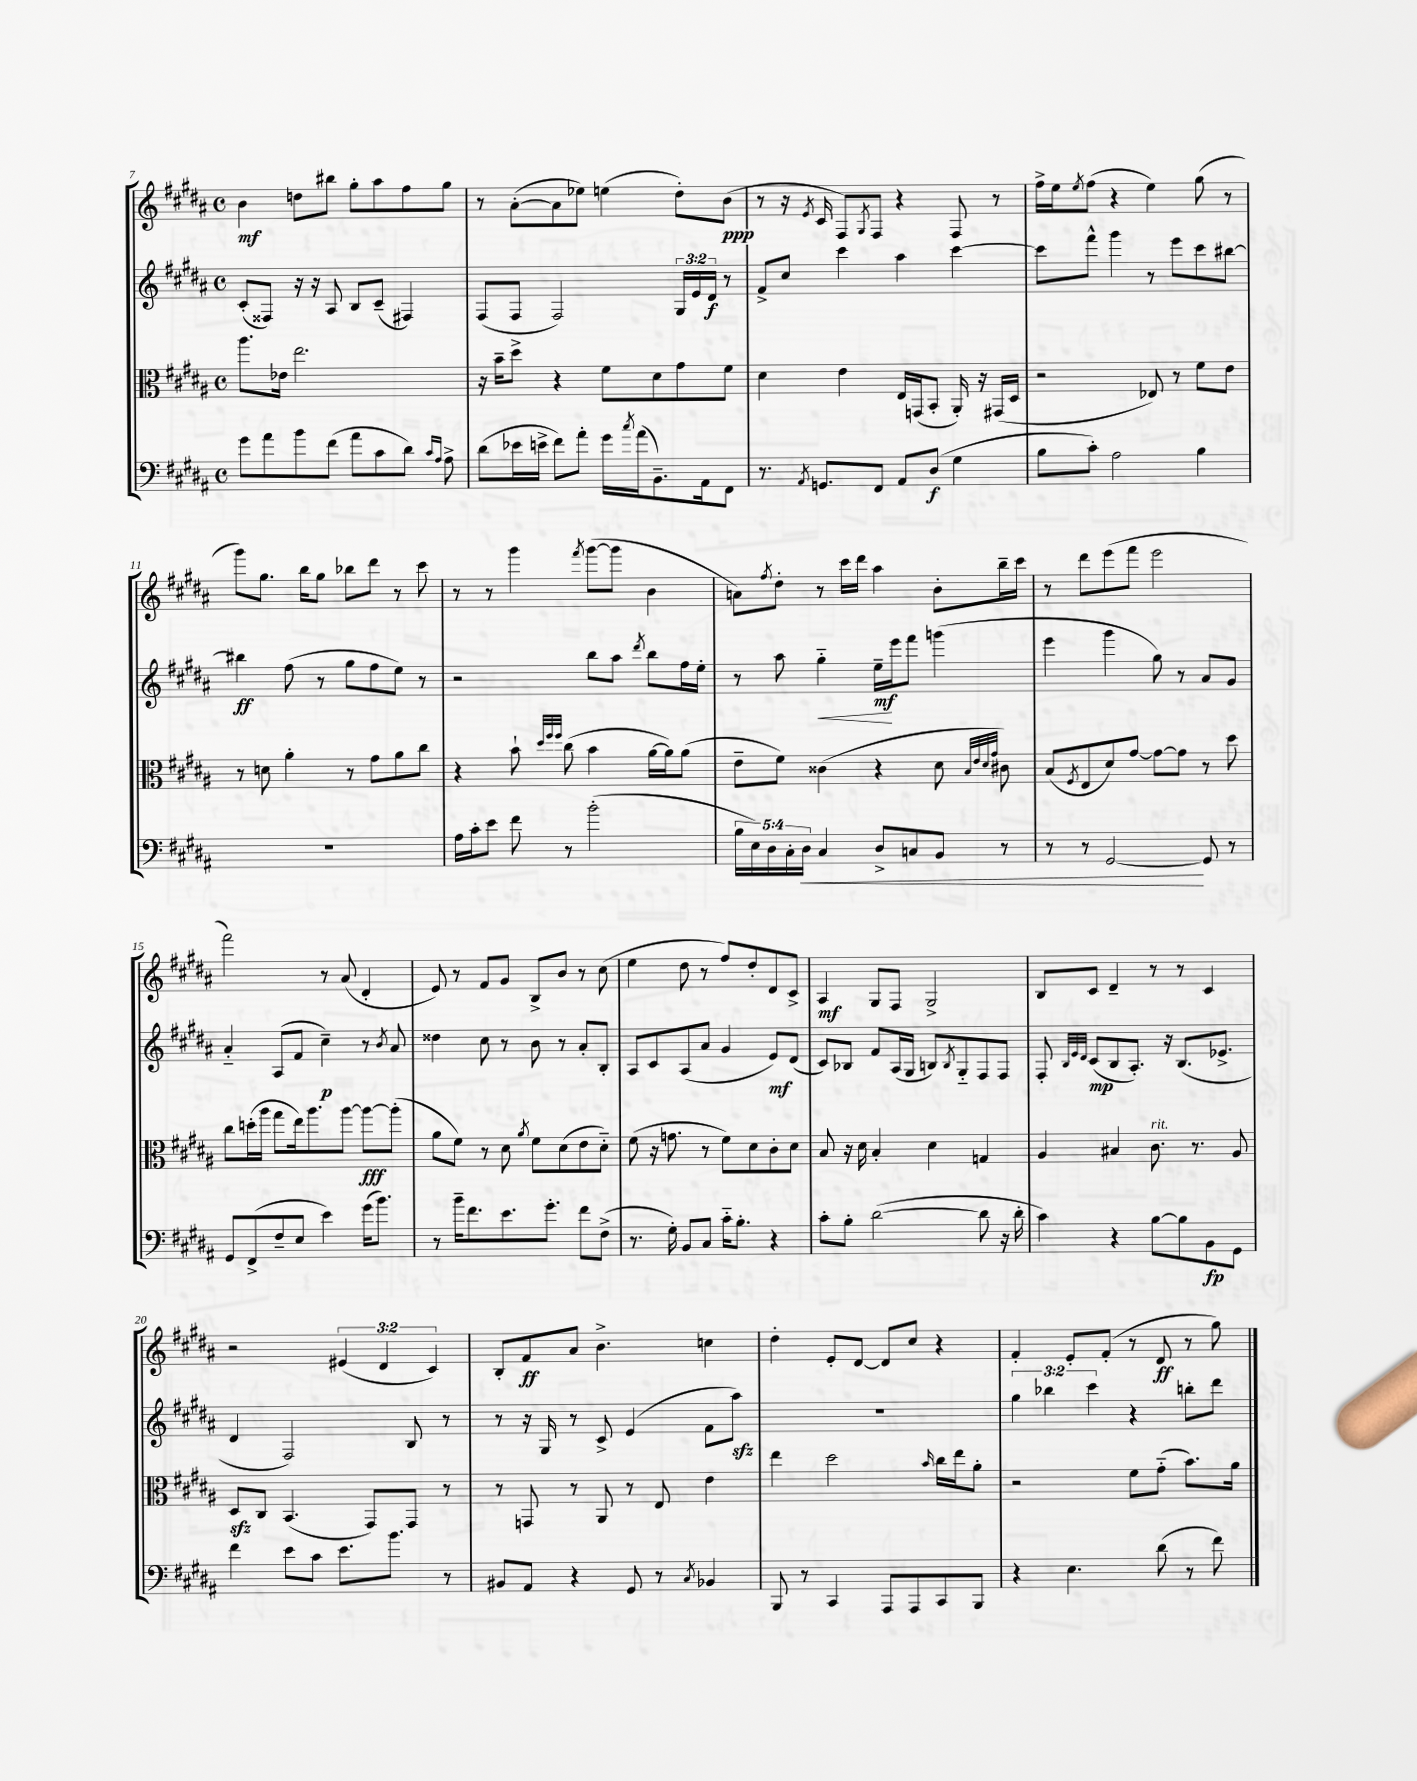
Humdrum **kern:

**kern	**kern	**kern	**kern
*staff4	*staff3	*staff2	*staff1
*clefF4	*clefC3	*clefG2	*clefG2
*k[f#c#g#d#a#]	*k[f#c#g#d#a#]	*k[f#c#g#d#a#]	*k[f#c#g#d#a#]
*M4/4	*M4/4	*M4/4	*M4/4
*met(c)	*met(c)	*met(c)	*met(c)
8g#\L	8.aa#\L	(8c#'/L	4b\
8a#\	.	8F##/J)	.
.	16e-\Jk	.	.
8b\	2.ee\	16r	8dd\L
.	.	16r	.
(8f#\J	.	8A#/	8bb#\J
8a#\L	.	8B/L	8gg#'\L
8c#\	.	(8c#~/J	8aa#\
8d#\J)	.	4F#/)	8ff#\
16qqc#/LL	.	.	.
16qqA#/JJ	.	.	.
8A#^\	.	.	8gg#\J
=	=	=	=
(8d#\L	16r	(8F#/L	8r
.	16b~\LK	.	.
16e-\L	8dd#^\J	8F#/J	([8a#'\L
16e^\JJ	.	.	.
8f#\L)	4r	2F#/)	8a#\]
8a#'\J	.	.	8ee-\J)
16g#\LL	8f#\L	.	(4ee\
8qcc#/	.	.	.
(16a#\J	.	.	.
8.BB~\)	8d#\	.	.
.	8g#\	24G#/LL	8dd#'\L)
.	.	24e/	.
16AA#\k	.	.	.
.	.	24d#/JJ	.
8FF#\J	8f#\J	8r	(8b\J
=	=	=	=
8.r	4d#\	8f#^/L	8r
.	.	8cc#/J	16r
8qAA#/	.	.	8qe/
8.GG/L	.	.	16c#/
.	4e\	4ccc#\	8F#/L)
.	.	.	8qG#/
8FF#/J	.	.	8F#/J
8AA#/L	16E/LL	4aa#\	4r
.	(16GG/J	.	.
(8D#/J	8BB'/J	.	.
4G#\	16AA#'/)	[4ccc#\	8F#/
.	16r	.	.
.	(16GG#/LL	.	8r
.	16D#/JJ	.	.
=	=	=	=
8B\L	2r	8ccc#\]L	16ff#^\LL
.	.	.	16ee\J
.	.	.	8qee/
8c#'\J)	.	8fff#^^\J	(8ff#\J
2A#\	.	4ggg#\	4r
.	8E-/)	8r	4ee\)
.	8r	8eee\L	.
4B\	8f#\L	8ccc#\	(8gg#\
.	8e\J	[8bb#\J	8r
=	=	=	=
1r	8r	4bb#\]	8ggg#\L)
.	8d\	.	8.gg#\J
.	4a#'\	(8ff#\	.
.	.	.	16bb\LK
.	.	8r	8gg#\J
.	8r	8gg#\L	8bb-\L
.	8g#\L	8ff#\	8ddd#\J
.	8a#\	8ee\J)	8r
.	8cc#\J	8r	8ccc#\
=	=	=	=
16A#\LL	4r	2r	8r
16c#'\J	.	.	.
8e\J	.	.	8r
8f#\	8b`\	.	4ggg#\
.	32qqdd#/LLL	.	.
.	32qqff#/	.	.
.	32qqff#/JJJ	.	.
8r	(8cc#\	.	.
.	.	.	8qfff#/
(2b'\	4b\	8bb\L	([8ggg#\L
.	.	8aa#\J	8ggg#\]J
.	.	8qddd#/	.
.	[16a#\LL	8bb\L	4b\
.	16a#\]J)	.	.
.	(8a#\J	16ff#\L	.
.	.	16ee'\JJ	.
=	=	=	=
20B\LL	8e~\L	8r	8a\L)
20E\)	.	.	.
20D#\	.	.	.
.	.	.	8qff#/
.	8f#\J)	8aa#\	8dd#'\J
20C#'\	.	.	.
20D#\JJ	.	.	.
4C#/	(4c##\	4gg#'~\	8r
.	.	.	16ccc#\LL
.	.	.	16ddd#\JJ
8D#^/L	4r	16ee~\LL	4aa#\
.	.	16eee\J	.
8C/	.	8fff#\J	.
8BB/J	8d#\	(4ggg\	8b'\L
.	32qqB/LLL	.	.
.	32qqe/	.	.
.	32qqd#/	.	.
.	32qqg#/JJJ	.	.
8r	8c#\)	.	16bb~\L
.	.	.	16ccc#\JJ
=	=	=	=
8r	(8B/L	4eee\	8r
.	8qF#/	.	.
8r	8E/	.	8ddd#\L
[2GG#/	8d#/)	4ggg#\	(8eee\
.	[8g#/J	.	8fff#\J
.	8g#\_L	8gg#\)	2eee\
.	8g#\]J	8r	.
8GG#/]	8r	8a#/L	.
8r	8dd#\	8g#/J	.
=	=	=	=
8GG#/L	8cc#\L	4a#'~/	2fff#\)
(8FF#^/	(16dd'\L	.	.
.	16aa#\JJ	.	.
8F#~/	8gg#\L	(8A#/L	.
8E/J	16ee\k)	8f#/J	.
.	8.aa#\	.	.
4e\)	.	4cc#~\)	8r
.	[8aa#\J	.	(8a#/
(16g#\LK	8aa#\_L	8r	4d#'/
8.b\J)	.	.	.
.	.	8qb/	.
.	(8aa#'\]J	8a#/	.
=	=	=	=
8r	8a#\L	4dd##\	8e/)
16b~\LK	8f#\J)	.	8r
8.f#\	.	.	.
.	8r	8cc#\	8f#/L
8.e\	8d#\	8r	8g#/J
.	8qa#/	.	.
.	8f#\L	8b\	8B^/L
8.g#'\J	.	.	.
.	(8d#\	8r	8b/J
8f#\L	8e\	8a#'/L	8r
(8F#^\J	8d#'~\J)	8B'/J	(8cc#\
=	=	=	=
8.r	(8f#\	8A#/L	4ee\
.	16r	8c#/	.
16G#'\)	8.g\	.	.
8BB/L	.	(8A#/	8dd#\
8C#/J	8r	8a#/J	8r
16c#'~\LK	8f#\L)	4g#/	8ff#/L)
8.B'\J	.	.	.
.	8d#\	.	8dd#'/
4r	8c#'\	8e/L)	8d#/
.	8d#\J	(8d#/J	8c#^/J
=	=	=	=
8c#'\L	8B/	8c#/L)	4A#/
8B'\J	16r	8B-/J	.
.	16d#\	.	.
([2d#\	4B'/	8f#/L	8G#/L
.	.	(16A#/L	8F#/J
.	.	16G#/JJ	.
.	4d#\	8B/L)	2G#^/
.	.	8qB/	.
.	.	8G#'~/	.
8d#\]	4G/	8F#/	.
16r	.	8F#/J	.
16d#'\	.	.	.
=	=	=	=
4c#\)	4A#/	8F#'/	8B/L
.	.	32qqB/LLL	.
.	.	32qqe/	.
.	.	32qqd#/JJJ	.
.	.	(8c#/L	8c#/J
4r	4B#/	8B/	4d#~/
.	.	8.A#'/J)	.
[8B\L	8.c#\	.	8r
.	.	16r	.
8B\]	.	(8.B/L	8r
.	8.r	.	.
8BB\	.	.	4c#/
.	.	8.e-^/J	.
8GG#\J	8A#/	.	.
=	=	=	=
4f#\	8D#/L	4d#/	2r
.	8C#/J	.	.
8e\L	(4.BB/	2F#/)	.
8c#\J	.	.	.
8.e\L	.	.	(6e#/
.	8GG#/L)	.	.
.	.	.	6d#/
8.b\J	.	.	.
.	8GG#/J	8B/	.
.	.	.	6c#/)
8r	8r	8r	.
=	=	=	=
8BB#/L	8r	8r	8B'/L
8AA#/J	8GG/	16r	8f#/
.	.	16G#/	.
4r	8r	8r	8a#/J
.	8AA#/	8c#^/	4.b^\
8GG#/	8r	(4e/	.
8r	8E/	.	.
8qC#/	.	.	.
4BB-/	4e\	8f#\L	4cc\
.	.	8aa#\J)	.
=	=	=	=
8BBB/	4ee\	1r	4dd#'\
8r	.	.	.
4CC#/	2dd#\	.	8e'/L
.	.	.	[8d#/J
8AAA#/L	.	.	8d#/]L
8AAA#/	.	.	8cc#/J
.	16qqb/	.	.
8CC#/	16cc#\LL	.	4r
.	16ee\J	.	.
8BBB/J	8a#'\J	.	.
=	=	=	=
4r	2r	6gg#\	4f#'/
.	.	6bb-\	.
4.E\	.	.	8e'/L
.	.	6ccc#\	.
.	.	.	(8f#'/J
.	8f#\L	4r	8r
(8d#\	(8g#'~\J	.	8d#/
8r	8.b\L)	8bb'\L	8r
8f#\)	.	8ddd#\J	8gg#\)
.	16a#\Jk	.	.
==	==	==	==
*-	*-	*-	*-
